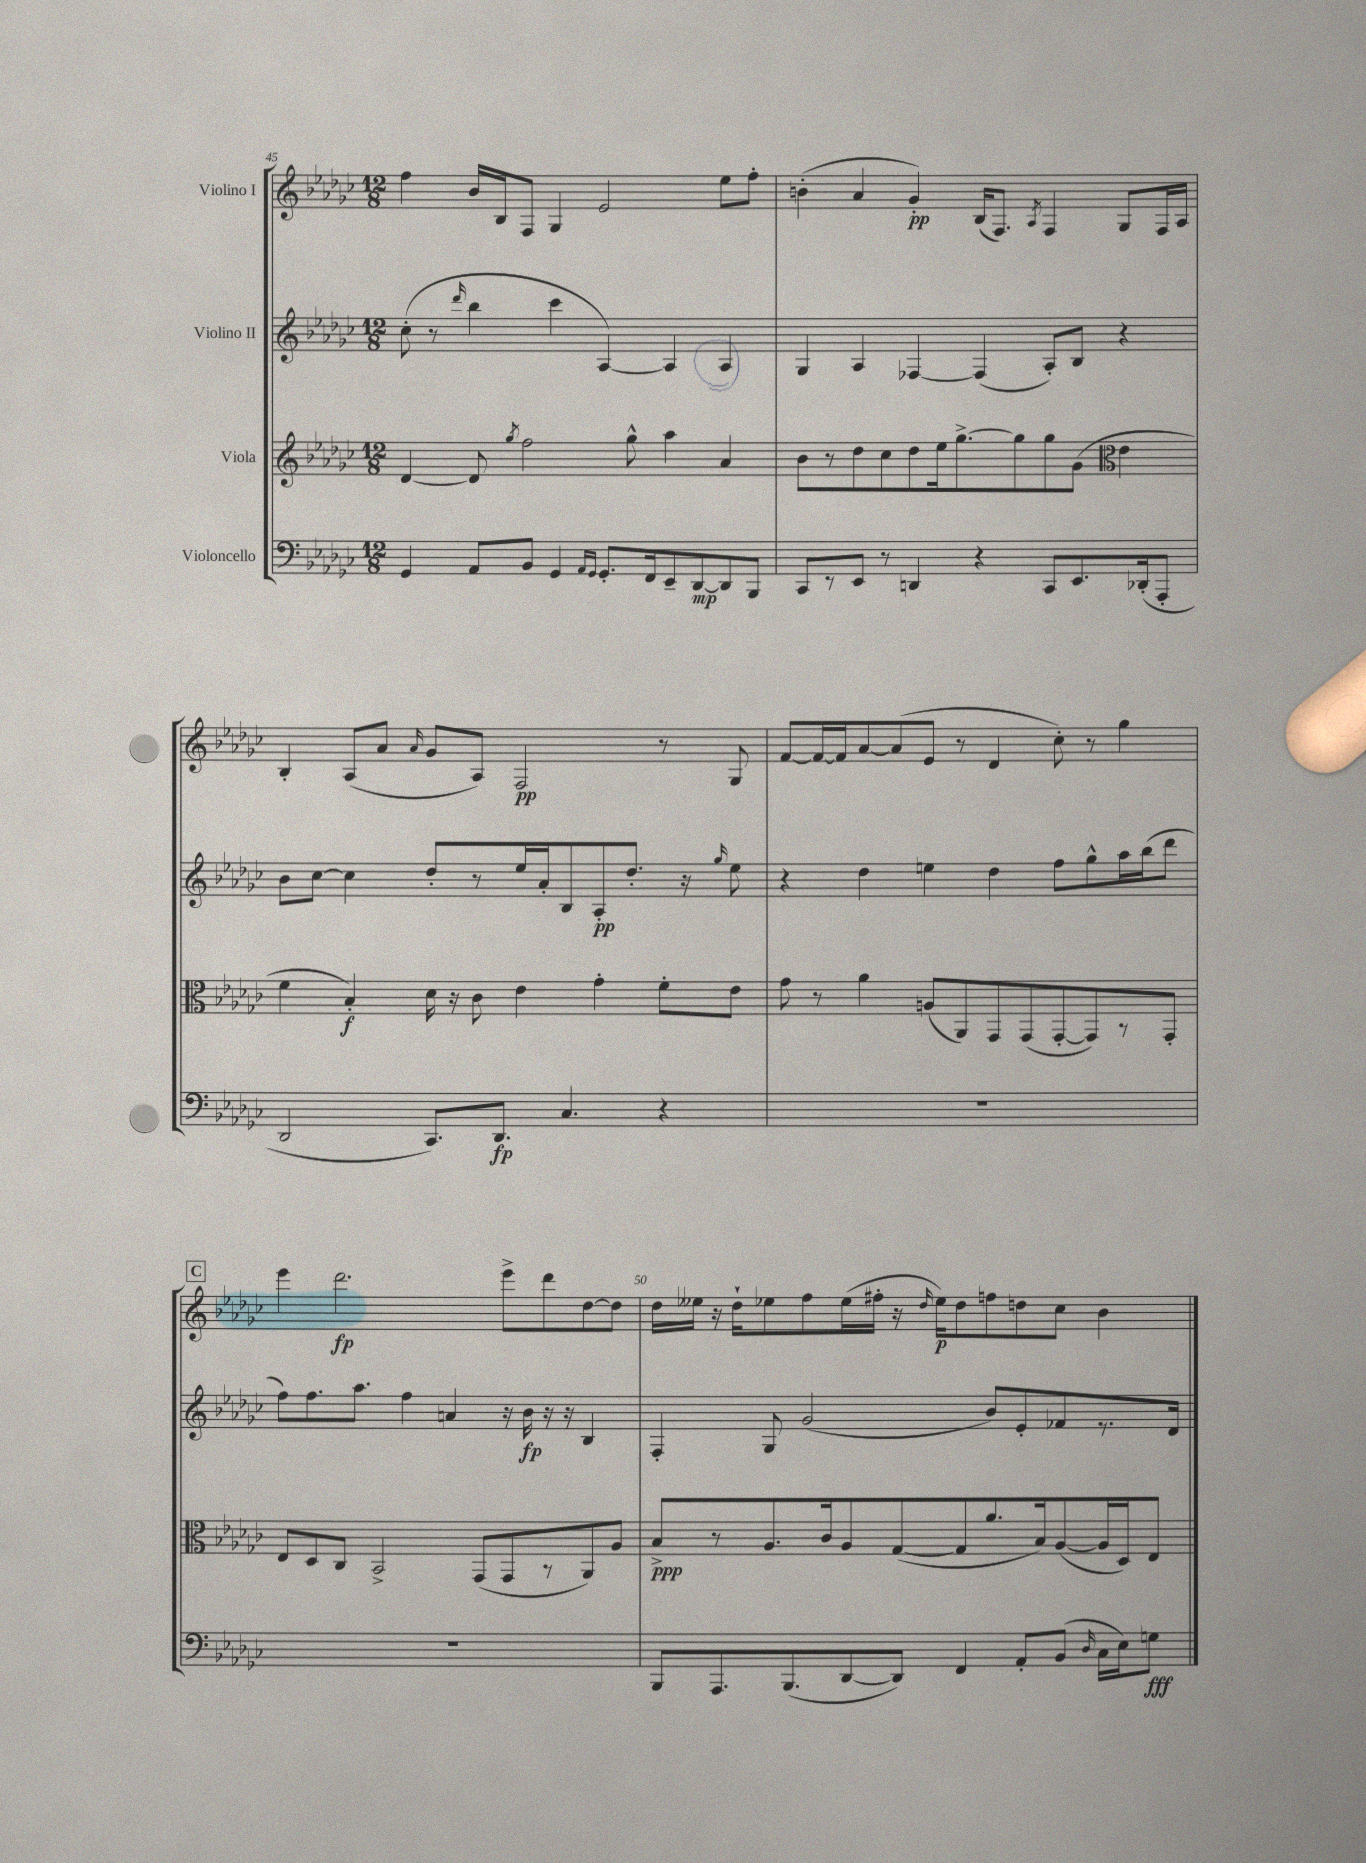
<<
\new StaffGroup <<
\new Staff = "s0" \with { instrumentName = "Violino I" } {
    \clef treble \key ges \major \numericTimeSignature \time 12/8
    \autoBeamOff f''4 bes'16[ bes16 f8] ges4 ees'2 ees''8[ f''8]-. |
    b'4-.( aes'4 ges'4-.\pp) bes16[( f8.]) \acciaccatura { aes8 } f4 ges8[ f16 aes16] |
    bes4-. aes8[( aes'8] \grace { aes'16 } ges'8[ aes8]) f2\pp r8 ges8 |
    f'8[~ f'16~ f'16 aes'8~ aes'8( ees'8] r8 des'4 ces''8-.) r8 ges''4 |
    \mark \markup { \box "C" } ees'''4 des'''2.\fp ees'''8[-> des'''8 des''8~ des''8] |
    des''16[ eeses''16] r16 des''16[-! ees''8 f''8 ees''16( fis''16]-. r16 \grace { des''16 } ees''16[\p) des''8 f''8 d''8 ces''8] bes'4 \bar "|." |
}
\new Staff = "s1" \with { instrumentName = "Violino II" } {
    \clef treble \key ges \major \numericTimeSignature \time 12/8
    \autoBeamOff ces''8-.( r8 \grace { des'''16 } bes''4 ces'''4 aes4~) aes4 aes4 |
    ges4 aes4 fes4~ fes4( aes8[-.) bes8] r4 |
    bes'8[ ces''8]~ ces''4 des''8[-. r8 ees''16 aes'16-. bes8 aes8-.\pp des''8.]-. r16 \grace { ges''16 } ees''8 |
    r4 des''4 e''4 des''4 f''8[ ges''8-^ aes''16 bes''16( des'''8] |
    \mark \markup { \box "C" } f''8[) f''8. aes''8.] f''4 a'4 r16 bes'16\fp r16 r16 bes4 |
    f4-. ges8 ges'2( bes'8[) ees'8-. fes'8 r8. des'16] \bar "|." |
}
\new Staff = "s2" \with { instrumentName = "Viola" } {
    \clef treble \key ges \major \numericTimeSignature \time 12/8
    \autoBeamOff des'4~ des'8 \acciaccatura { ges''8 } f''2 ges''8-^ aes''4 aes'4 |
    bes'8[ r8 des''8 ces''8 des''8 ees''16 ges''8.~-> ges''8 ges''8 ges'8]( \clef alto ees'4 |
    f'4 bes4-.\f) des'16 r16 ces'8 ees'4 ges'4-. f'8[-. ees'8] |
    ges'8 r8 aes'4 a8[( aes,8) ges,8 ges,8( ges,8~-. ges,8) r8 ges,8]-. |
    \mark \markup { \box "C" } ees8[ des8 ces8] bes,2-> ges,8[( ges,8 r8 aes,8) aes8] |
    bes8[->\ppp r8 aes8. ces'16 aes8 ges8~( ges8 aes'8. bes16) aes8~( aes16 des16) ees8] \bar "|." |
}
\new Staff = "s3" \with { instrumentName = "Violoncello" } {
    \clef bass \key ges \major \numericTimeSignature \time 12/8
    \autoBeamOff ges,4 aes,8[ bes,8] ges,4 \grace { aes,16[ ges,16] } ges,8.[-. f,16 ees,8-- des,8~\mp des,8 bes,,8] |
    ces,8[ r8 ees,8] r8 d,4 r4 ces,8[ ees,8. des,16-.( aes,,8]-. |
    des,2 ces,8.[) des,8.]\fp ces4. r4 |
    R1. |
    \mark \markup { \box "C" } R1. |
    bes,,8[ aes,,8. bes,,8.( des,8~ des,8]) f,4 aes,8[-. bes,8]( \grace { des16 } ces16[ ees16) g8]\fff \bar "|." |
}
>>
>>
\layout { \context { \Score currentBarNumber = #45 \override BarNumber.break-visibility = ##(#f #t #t) barNumberVisibility = #(every-nth-bar-number-visible 5) } }
